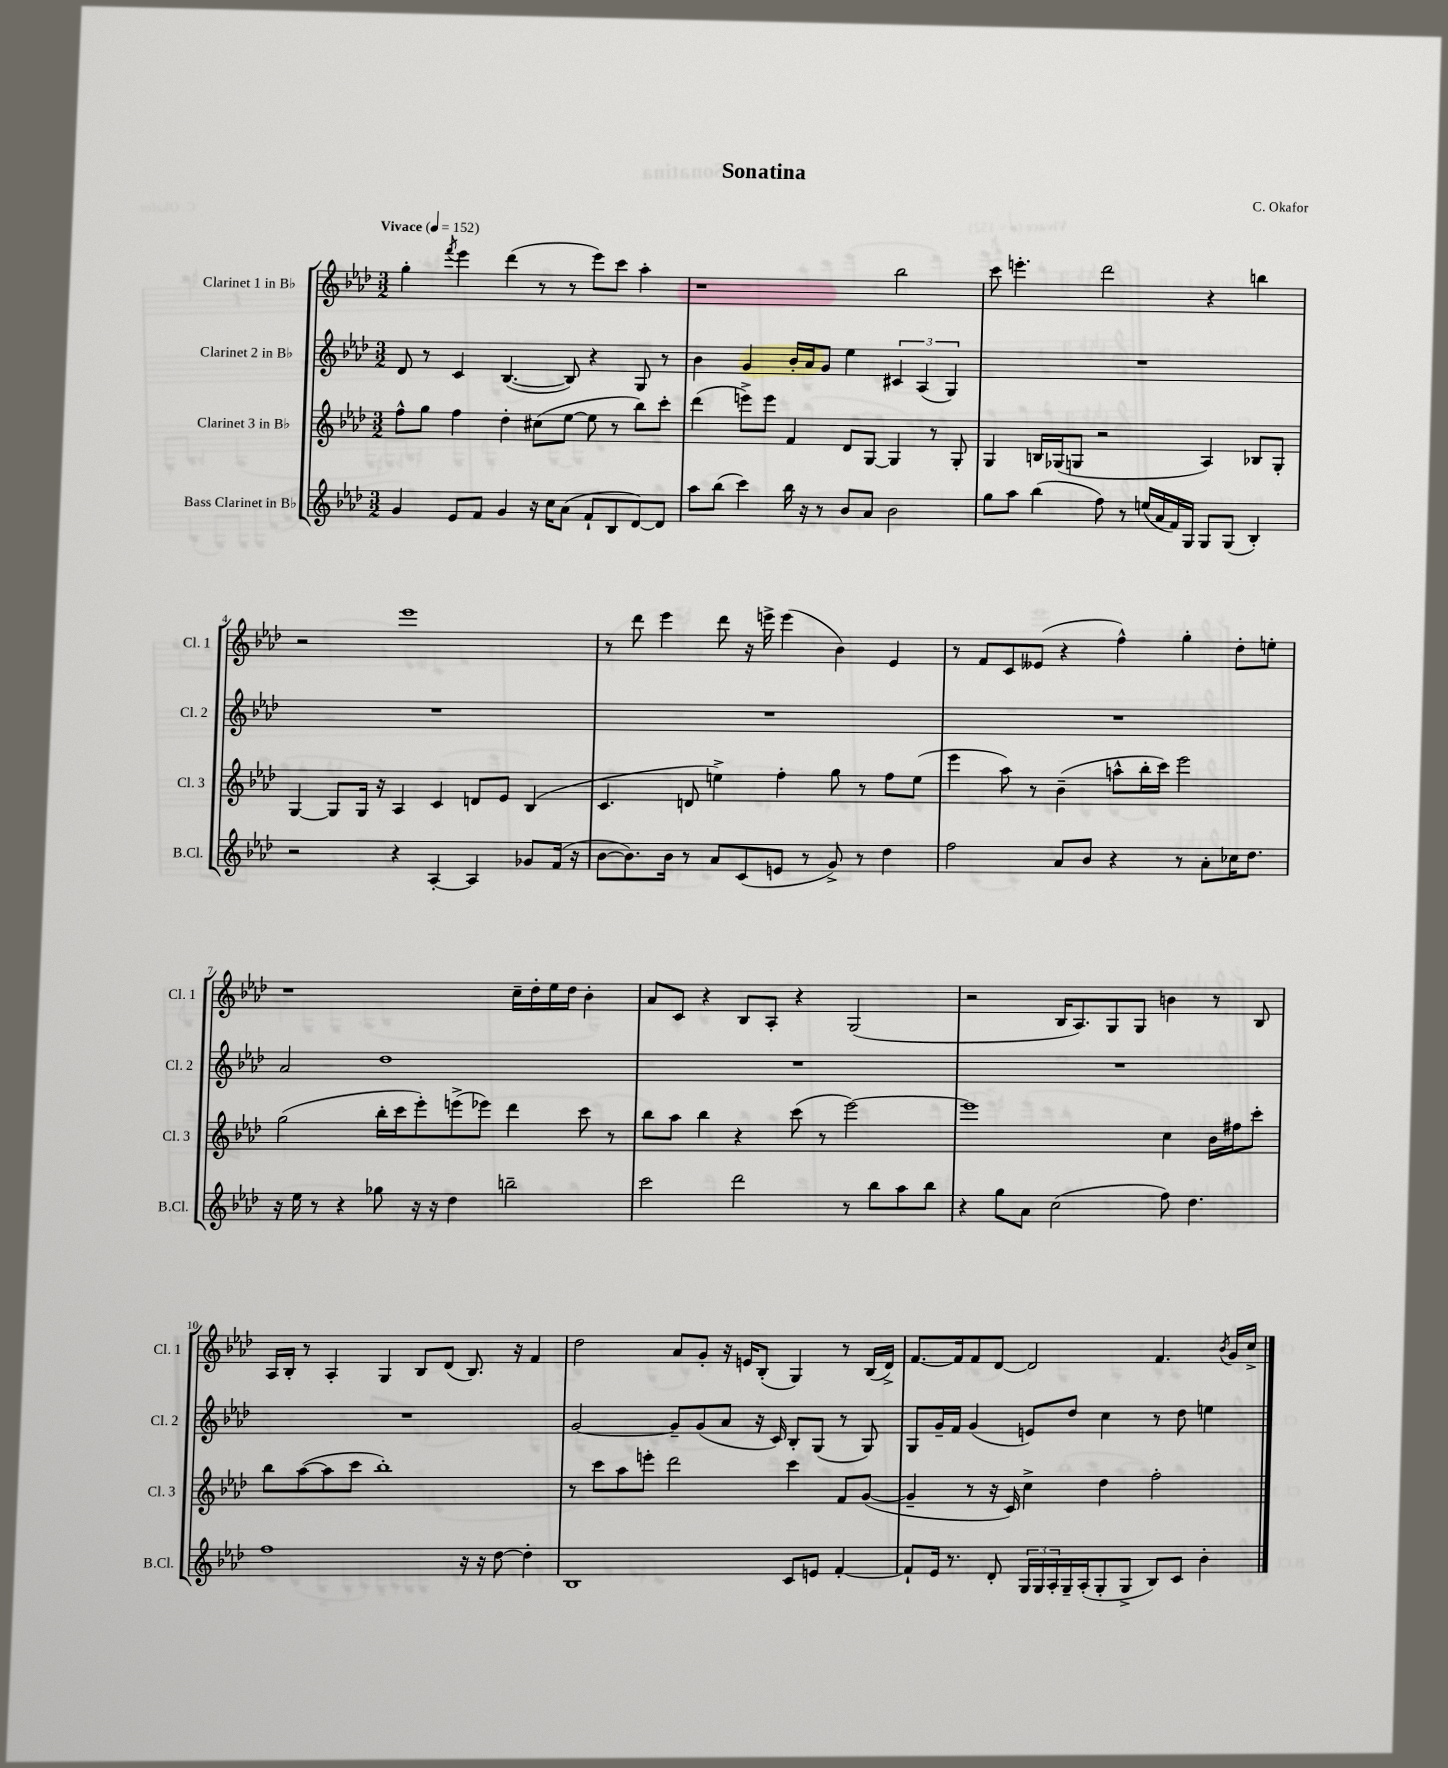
\header { title = "Sonatina" composer = "C. Okafor" }
<<
\new StaffGroup <<
\new Staff = "s0" \with { instrumentName = "Clarinet 1 in Bb" shortInstrumentName = "Cl. 1" } {
    \clef treble \key aes \major \numericTimeSignature \time 3/2 \tempo "Vivace" 4 = 152
    g''4-. \acciaccatura { f'''8 } ees'''4 des'''4( r8 r8 ees'''8) c'''8 aes''4-. |
    r1 bes''2 |
    c'''8 e'''4.-. des'''2 r4 b''4 |
    r2 ees'''1 |
    r8 des'''8 ees'''4 des'''8 r16 e'''16-> e'''4( bes'4) ees'4 |
    r8 f'8 c'8 eeses'8( r4 f''4-^) g''4-. des''8-. e''8-. |
    r1 c''16-- des''16-. ees''16 des''16 bes'4-. |
    aes'8 c'8 r4 bes8 aes8-. r4 g2( |
    r2 bes16 aes8.) g8 g8 b'4 r8 bes8 |
    aes16 bes16-. r8 aes4-. g4 bes8 des'8( bes8.) r16 f'4 |
    des''2 aes'8 g'8-. r16 e'16 bes8-.( g4) r8 bes16( des'16->) |
    f'8.~ f'16 f'8 des'8~ des'2 f'4. \acciaccatura { bes'8 } g'16 c''16-> \bar "|." |
}
\new Staff = "s1" \with { instrumentName = "Clarinet 2 in Bb" shortInstrumentName = "Cl. 2" } {
    \clef treble \key aes \major \numericTimeSignature \time 3/2
    des'8 r8 c'4 bes4.~( bes8) r4 g8 r8 |
    bes'4 g'4 bes'16-. aes'16 g'8 ees''4 \tuplet 3/2 { cis'4 aes4( g4) } |
    R1. |
    R1. |
    R1. |
    R1. |
    aes'2 des''1 |
    R1. |
    R1. |
    R1. |
    g'2~ g'8-- g'8( aes'8 r16 c'16) bes8-. g8( r8 g8) |
    g8 g'16-- f'16 g'4( e'8) des''8 c''4 r8 des''8 e''4 \bar "|." |
}
\new Staff = "s2" \with { instrumentName = "Clarinet 3 in Bb" shortInstrumentName = "Cl. 3" } {
    \clef treble \key aes \major \numericTimeSignature \time 3/2
    f''8-^ g''8 f''4 des''4-. cis''8( ees''8~ ees''8 r8 bes''8) c'''8-. |
    des'''4( e'''8->) e'''8 f'4 des'8 g8~ g4 r8 g8-. |
    g4 b16 ges16( g8 r2 aes4) bes8 g8-. |
    g4~ g8 g16 r16 aes4 c'4 d'8 ees'8 bes4( |
    c'4. d'8 e''4->) f''4-. g''8 r8 f''8 e''8( |
    ees'''4 aes''8) r8 bes'4--( a''8-^ bes''16-. c'''16) ees'''2 |
    g''2( bes''16-. c'''16 ees'''8-.) e'''8->( ees'''8) des'''4 c'''8 r8 |
    bes''8 aes''8 bes''4 r4 c'''8( r8 ees'''2~) |
    ees'''1 c''4 bes'16 fis''16 c'''8-. |
    bes''8 aes''8~( aes''8 c'''8 bes''1-.) |
    r8 c'''8 aes''8 e'''8-. des'''2 c'''4 f'8 g'8~( |
    g'4-- r8 r16 c'16) c''4-> des''4 f''2-. \bar "|." |
}
\new Staff = "s3" \with { instrumentName = "Bass Clarinet in Bb" shortInstrumentName = "B.Cl." } {
    \clef treble \key aes \major \numericTimeSignature \time 3/2
    g'4 ees'8 f'8 g'4 r16 c''16 aes'8( f'8-! bes8 des'8~) des'8 |
    aes''8 bes''8( c'''4) bes''16 r16 r8 bes'8 aes'8 bes'2 |
    g''8 aes''8 bes''4( f''8) r8 e''16( aes'16 f'16) g16 g8 g8( bes4-.) |
    r2 r4 aes4~-. aes4 ges'8 f'16( r16 |
    bes'8~ bes'8.) bes'16 r8 aes'8 c'8( e'8 r8 g'8->) r8 des''4 |
    f''2 aes'8 bes'8 r4 r8 aes'8-. ces''16 des''8. |
    r16 ees''16 r8 r4 ges''8 r16 r16 des''4 b''2-- |
    c'''2 des'''2 r8 bes''8 aes''8 bes''8 |
    r4 g''8 aes'8 c''2( f''8) des''4. |
    f''1 r16 r16 des''8~ des''4-. |
    bes1 c'8 e'8 f'4~-. |
    f'8-! ees'16 r8. des'8-. \tuplet 3/2 { g16 g16 aes16-. } g16-- aes16-.( g8-. g8-> bes8) c'8 bes'4-. \bar "|." |
}
>>
>>
